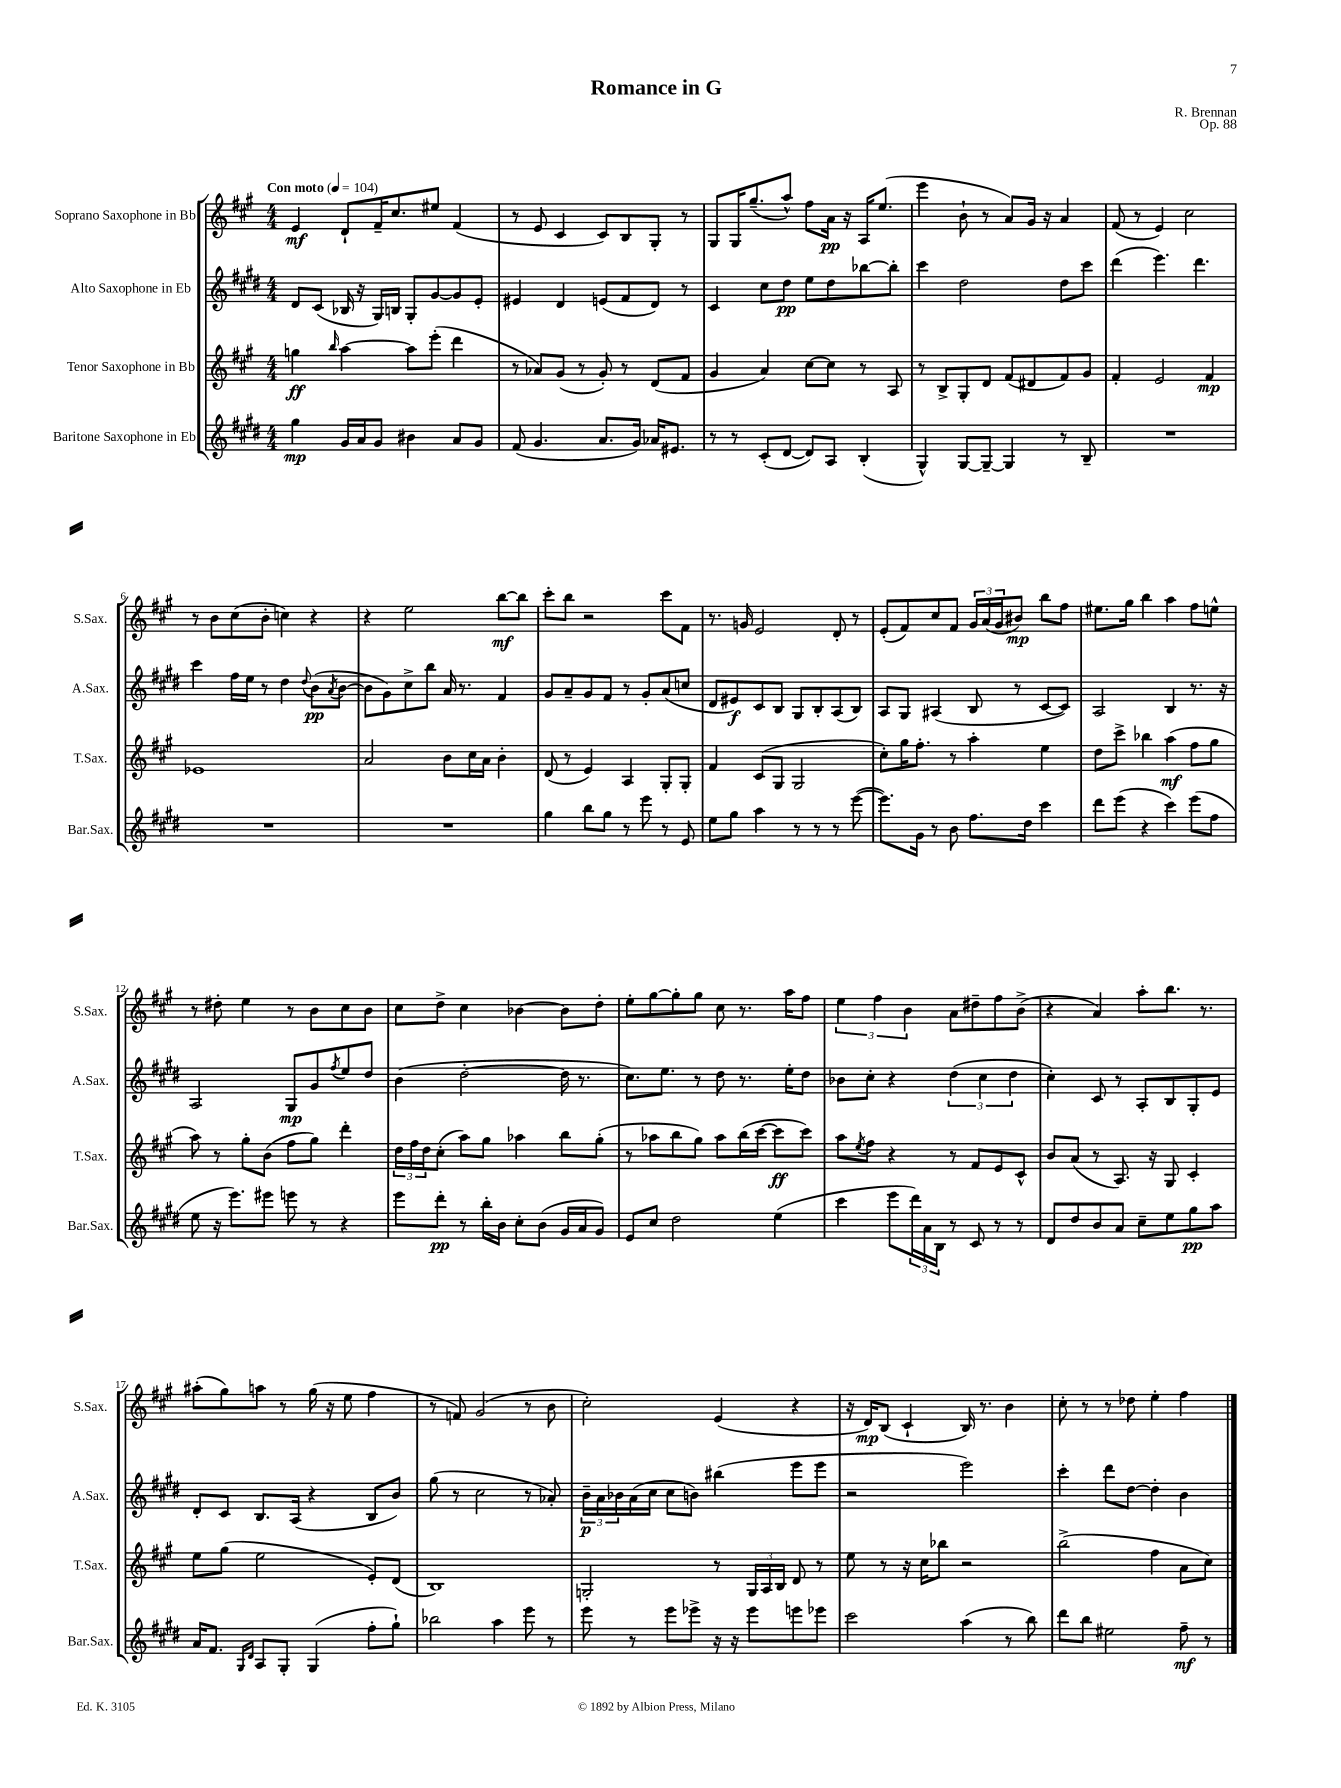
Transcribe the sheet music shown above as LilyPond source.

\header { title = "Romance in G" composer = "R. Brennan" opus = "Op. 88" }
<<
\new StaffGroup <<
\new Staff = "s0" \with { instrumentName = "Soprano Saxophone in Bb" shortInstrumentName = "S.Sax." } {
    \clef treble \key a \major \numericTimeSignature \time 4/4 \tempo "Con moto" 4 = 104
    e'4\mf d'8-! fis'16-- cis''8. eis''8 fis'4( |
    r8 e'8 cis'4 cis'8) b8 gis8-. r8 |
    gis8 gis16 gis''8.--( a''8-^) fis''8 a'16\pp r16 a16 e''8.( |
    e'''4 b'8-! r8 a'8) gis'16 r16 a'4 |
    fis'8( r8 e'4) cis''2 |
    r8 b'8 cis''8( b'8-. c''4) r4 |
    r4 e''2 b''8~\mf b''8 |
    cis'''8-. b''8 r2 cis'''8 fis'8 |
    r8. g'16 e'2 d'8-. r8 |
    e'8-.( fis'8) cis''8 fis'8 \tuplet 3/2 { gis'16 a'16( gis'16 } bis'8\mp) b''8 fis''8 |
    eis''8. gis''16 b''4 a''4 fis''8 e''8-^ |
    r8 dis''8-. e''4 r8 b'8 cis''8 b'8 |
    cis''8 d''8-> cis''4 bes'4~ bes'8 d''8-. |
    e''8-. gis''8~ gis''8-. gis''8 cis''8 r8. a''16 fis''8 |
    \tuplet 3/2 { e''4 fis''4 b'4 } a'8 dis''8-- fis''8 b'8->( |
    r4 a'4) a''8-. b''8. r8. |
    ais''8-.( gis''8) a''8 r8 gis''16( r16 e''8 fis''4 |
    r8 f'8) gis'2( r8 b'8 |
    cis''2-.) e'4( r4 |
    r16 d'16\mp) b8( cis'4-! b16) r8. b'4 |
    cis''8-. r8 r8 des''8 e''4-. fis''4 \bar "|." |
}
\new Staff = "s1" \with { instrumentName = "Alto Saxophone in Eb" shortInstrumentName = "A.Sax." } {
    \clef treble \key e \major \numericTimeSignature \time 4/4
    dis'8 cis'8( bes16 r16 gis16) b16 gis8-. gis'8~ gis'8 e'8-. |
    eis'4 dis'4 e'8( fis'8 dis'8) r8 |
    cis'4 cis''8 dis''8\pp e''8 dis''8 bes''8~ bes''8-. |
    cis'''4 dis''2 dis''8 cis'''8 |
    dis'''4( e'''4.) dis'''4. |
    cis'''4 fis''16 e''16 r8 dis''4 \appoggiatura { dis''8 } b'8\pp( \acciaccatura { a'8 } b'8~ |
    b'8 gis'8) cis''8-> b''8 a'16 r8. fis'4 |
    gis'8 a'8-- gis'8 fis'8 r8 gis'8-. a'8( c''8 |
    dis'8 eis'8\f) cis'8 b8 gis8 b8-. a8( b8) |
    a8 gis8 ais4( b8 r8 cis'8~ cis'8) |
    a2 b4 r8. r16 |
    a2 gis8\mp gis'8 \acciaccatura { fis''8 } e''8 dis''8 |
    b'4( dis''2~-. dis''16 r8. |
    cis''8.) e''8. r8 dis''8 r8. e''16-. dis''8 |
    bes'8 cis''8-. r4 \tuplet 3/2 { dis''4( cis''4 dis''4 } |
    cis''4-.) cis'8 r8 a8-. b8 gis8-. e'8 |
    dis'8-. cis'8 b8. a16( r4 b8 b'8) |
    gis''8( r8 cis''2 r8 aes'8-.) |
    \tuplet 3/2 { b'16--\p a'16 bes'16 } a'16( cis''16 cis''8 b'8) bis''4( e'''8 e'''8 |
    r2 e'''2) |
    cis'''4-. dis'''8 dis''8~ dis''4-. b'4 \bar "|." |
}
\new Staff = "s2" \with { instrumentName = "Tenor Saxophone in Bb" shortInstrumentName = "T.Sax." } {
    \clef treble \key a \major \numericTimeSignature \time 4/4
    g''4\ff \grace { b''16 } a''4~ a''8 e'''8-.( d'''4 |
    r8 aes'8) gis'8( r8 gis'8-.) r8 d'8( fis'8 |
    gis'4 a'4) cis''8~ cis''8 r8 a8 |
    r8 b8-> gis8-. d'8 fis'8( dis'8 fis'8) gis'8 |
    fis'4-. e'2 fis'4\mp |
    ees'1 |
    a'2 b'8 cis''16 a'16 b'4-. |
    d'8( r8 e'4) a4 gis8-. gis8-. |
    fis'4 cis'8( gis8 gis2 |
    cis''8-.) gis''16 fis''8.-. r8 a''4-. e''4 |
    d''8 cis'''8-> bes''4 a''4\mf( fis''8 gis''8 |
    a''8) r8 gis''8-. b'8( fis''8 gis''8) d'''4-. |
    \tuplet 3/2 { d''16 fis''16 d''16 } cis''8-.( a''8) gis''8 aes''4 b''8 gis''8-.( |
    r8 aes''8 b''8 gis''8) aes''8 b''16( cis'''16~ cis'''8\ff cis'''8) |
    a''8 \acciaccatura { e''8 } fis''8 r4 r8 fis'8 e'8 cis'8-^ |
    b'8 a'8( r8 a8.) r16 gis8 cis'4-. |
    e''8 gis''8( e''2 e'8-.) d'8( |
    b1) |
    g2-. r8 \tuplet 3/2 { g16 a16 b16 } d'8 r8 |
    e''8 r8 r16 cis''16 bes''8 r2 |
    b''2->( fis''4 a'8 cis''8) \bar "|." |
}
\new Staff = "s3" \with { instrumentName = "Baritone Saxophone in Eb" shortInstrumentName = "Bar.Sax." } {
    \clef treble \key e \major \numericTimeSignature \time 4/4
    gis''4\mp gis'16 a'16 gis'8 bis'4 a'8 gis'8 |
    fis'8( gis'4. a'8. gis'16) aes'16 eis'8. |
    r8 r8 cis'8-.( dis'8~ dis'8) a8 b4-.( |
    gis4-^) gis8~ gis8~-- gis4 r8 b8-- |
    R1 |
    R1 |
    R1 |
    gis''4 b''8 gis''8 r8 e'''8 r8 e'8 |
    e''8 gis''8 a''4 r8 r8 r8 e'''8~( |
    e'''8.) gis'16 r8 b'8 fis''8. dis''16 cis'''4 |
    dis'''8 e'''8( r4 cis'''4) e'''8( fis''8 |
    e''8 r16 e'''8.) eis'''8 e'''8 r8 r4 |
    e'''8 dis'''8-.\pp r8 b''16-. b'16 cis''8-. b'8( gis'16 a'16 gis'8) |
    e'8 cis''8 dis''2 e''4( |
    cis'''4 e'''8 \tuplet 3/2 { dis'''16) a'16 b16 } r8 cis'8 r8 r8 |
    dis'8 dis''8 b'8 a'8 cis''8-- e''8 gis''8\pp a''8 |
    a'16 fis'8. \grace { gis16 dis'16 } a8 gis8-. gis4( fis''8-. gis''8-!) |
    bes''2 a''4 e'''8 r8 |
    e'''8 r8 e'''8 ees'''8-> r16 r16 ees'''8 e'''8 ees'''8 |
    cis'''2 a''4( r8 b''8) |
    dis'''8 b''8 eis''2 fis''8--\mf r8 \bar "|." |
}
>>
>>
